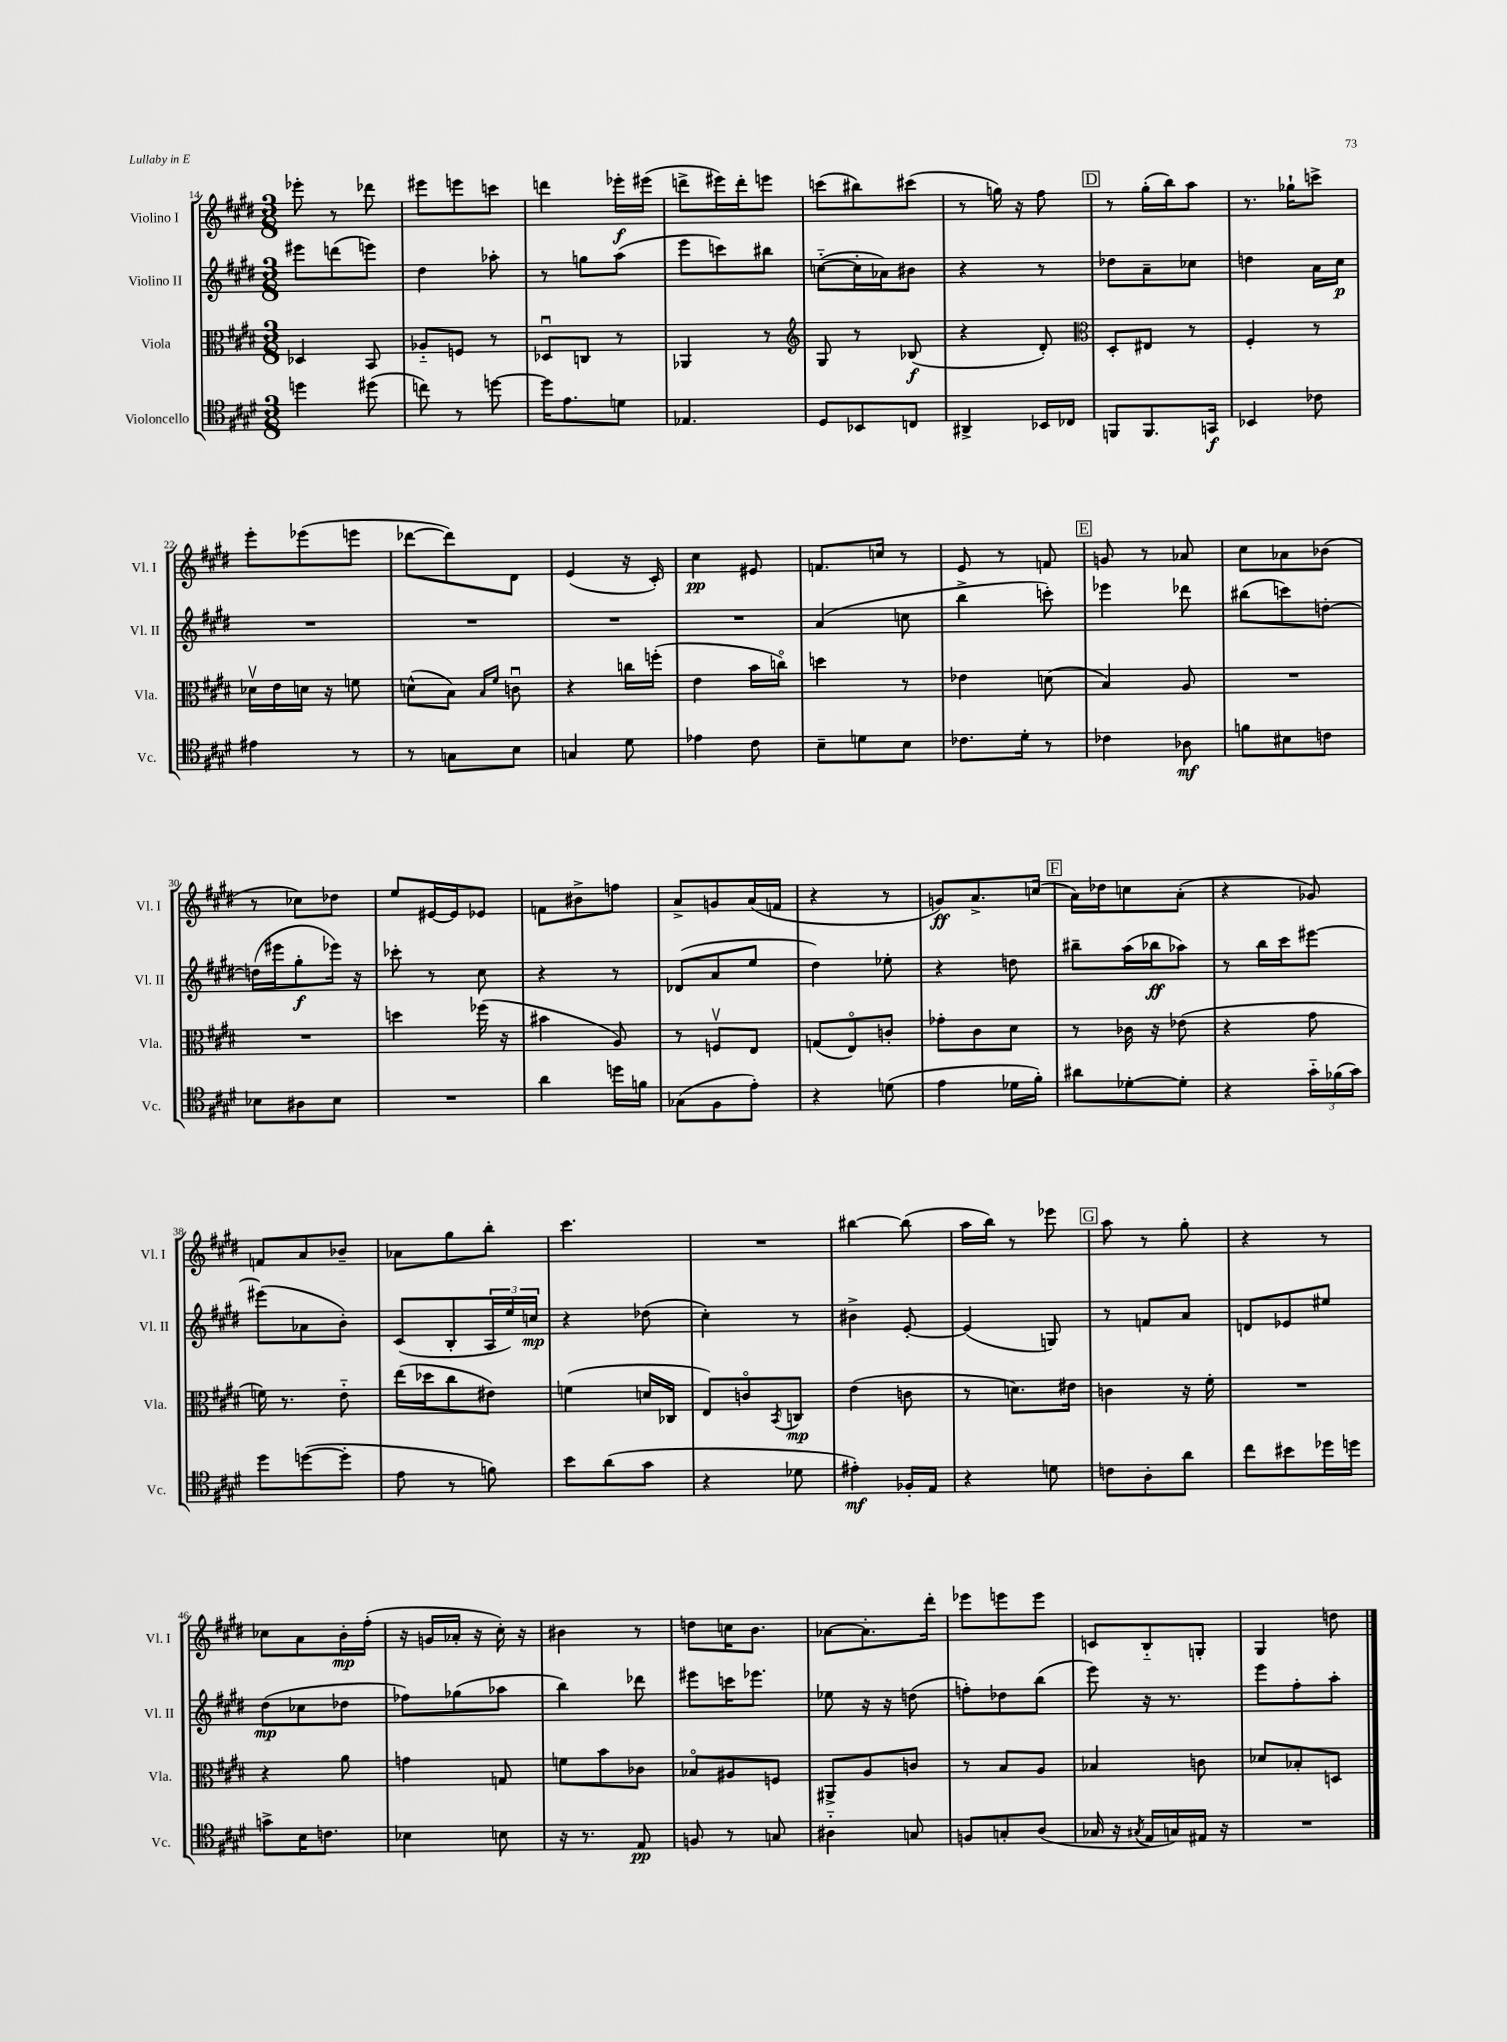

**kern	**kern	**kern	**kern
*staff4	*staff3	*staff2	*staff1
*clefC4	*clefC3	*clefG2	*clefG2
*k[f#c#g#d#]	*k[f#c#g#d#]	*k[f#c#g#d#]	*k[f#c#g#d#]
*M3/8	*M3/8	*M3/8	*M3/8
4dd	4D-	8eee#	8eee-'
.	.	(8ddd	8r
(8dd#	8BB	8eee)	8ddd-
=	=	=	=
8cc)	8A-'~	4dd#	8eee#
8r	8F	.	8eee
[8dd	8r	8aa-'	8ccc
=	=	=	=
16dd]	8D-u	8r	4ddd
8.e	.	.	.
.	8C	8gg	.
8d	8r	(8aa	16eee-'
.	.	.	(16eee#
=	=	=	=
4.E-	4AA-	8eee	8ddd^
.	.	8ccc)	16eee#)
.	.	.	16ddd'
.	8r	8bb#	8eee
=	=	=	=
*	*clefG2	*	*
8D#	8G#	([8cc'~	(8ccc
8BB-	8r	16cc']	8bb#)
.	.	16a-)	.
8C	(8B-	8b#	(8ccc#
=	=	=	=
4AA#^	4r	4r	8r
.	.	.	16gg)
.	.	.	16r
16BB-	8d#')	8r	8ff#
16C-	.	.	.
=	=	=	=
*	*clefC3	*	*
8FF	8D#'	8dd-	8r
8.FF	8E#	8a~	(16gg#'
.	.	.	16bb)
.	8r	8cc-	8aa
16GG	.	.	.
=	=	=	=
4BB-	4F#'	4dd	8.r
.	.	.	16gg-`
8c-	8r	16a	8ccc^
.	.	16cc#	.
=	=	=	=
4e#	16d-v	4.r	8eee'
.	16e	.	.
.	16d	.	(8eee-
.	16r	.	.
8r	8f	.	8eee
=	=	=	=
8r	(8d^^	4.r	[8ddd-
8G	8B)	.	8ddd-])
.	16qqB	.	.
.	16qqf#	.	.
8B	8cu	.	8d#
=	=	=	=
4G	4r	4.r	(4e
8d#	16cc	.	16r
.	(16ff'	.	16c#')
=	=	=	=
4e-	4e	4.r	4cc#
8c#	16b	.	8e#
.	16cco)	.	.
=	=	=	=
8B~	4dd	(4a	8.f
8d	.	.	.
.	.	.	16cc
8B	8r	8cc	8r
=	=	=	=
8.c-	4e-	4bb^	8e
.	.	.	8r
16d#'	.	.	.
8r	(8d	8ccc')	8f
=	=	=	=
4c-	4B)	4eee-	8g
.	.	.	8r
8A-	8A	8ddd-	8a-
=	=	=	=
8f	4.r	(8bb#	8cc#
8B#	.	8ccc)	8a-
8c	.	[8dd'	(8b-
=	=	=	=
8B-	4.r	(16dd]	8r
.	.	16eee#	.
8A#	.	8gg#'	8cc-)
8B-	.	16eee-)	8dd-
.	.	16r	.
=	=	=	=
4.r	4dd	8ccc-'	8ee
.	.	8r	[16e#
.	.	.	16e#]
.	(16ff-	8cc#	8e-
.	16r	.	.
=	=	=	=
4a	4b#	4r	8f
.	.	.	8b#^
16dd	8A)	8r	8ff
16f	.	.	.
=	=	=	=
(8G-	8r	(8d-	8a^
8F#	8Fv	8a	8g
8e')	8E	8ee	(16a
.	.	.	16f
=	=	=	=
4r	(8G	4dd#)	4r
.	8Eo)	.	.
(8d	8c'	8ee-'	8r
=	=	=	=
4e	8g-'	4r	8g)
.	8c#	.	8.a^
16d-	8d#	8dd	.
16f#')	.	.	(16cc
=	=	=	=
8a#	8r	8bb#~	16a)
.	.	.	16dd-
[8d-'	16c-	(16aa	8cc
.	16r	16bb-	.
8d-']	(8e-	8aa-)	(8a'
=	=	=	=
4r	4r	8r	4r
.	.	16bb	.
.	.	16ccc#	.
24g#'~	8g#	[8eee#	8g-)
(24f-	.	.	.
24g#)	.	.	.
=	=	=	=
8dd#	16f)	(8eee#]	8f
.	8.r	.	.
([8dd	.	8a-	8a
8dd']	8e'~	8b')	8b-~
=	=	=	=
8e	(16ee	(8c#	8a-
.	16dd-	.	.
8r	8cc#	8B'	8gg#
8f)	8e#)	24A	8bb'
.	.	24ee)	.
.	.	24cc	.
=	=	=	=
8b	(4f	4r	4.ccc#
(8a	.	.	.
8g#	16d	(8dd-	.
.	16C-	.	.
=	=	=	=
4r	8E)	4cc#')	4.r
.	8co	.	.
.	8qBB	.	.
8d-	8C	8r	.
=	=	=	=
4e#')	(4e	4b#^	[4bb#
16F-'	8c	[8e'	(8bb#]
16E	.	.	.
=	=	=	=
4r	8r	(4e]	16aa
.	.	.	16bb)
.	8.d)	.	8r
8d	.	8G)	8eee-
.	16e#	.	.
=	=	=	=
8c	4c	8r	8aa
8A'	.	8f	8r
8a	16r	8a	8gg#'
.	16f#'	.	.
=	=	=	=
8cc#	4.r	8d	4r
8b#	.	8e-	.
16dd-	.	8ee#	8r
16dd	.	.	.
=	=	=	=
8g^	4r	(8dd#	8cc-
16B	.	8cc-	8a
8.c	.	.	.
.	8a	8dd-	16b'
.	.	.	(16ff#'
=	=	=	=
4B-	4g	8ff-)	16r
.	.	.	16g
.	.	(8gg-	16a-'
.	.	.	16r
8B	8G	8aa-	16cc#')
.	.	.	16r
=	=	=	=
16r	8f	4bb)	4b#
8.r	.	.	.
.	8b	.	.
8E	8c-	8ddd-	8r
=	=	=	=
8F	8B-o	8eee#	8dd
8r	8A#	16ccc	16cc
.	.	8.eee-	8.b
8G	8F	.	.
=	=	=	=
4A#'~	8AA#^	8ee-	[8a-
.	8A	16r	8.a-']
.	.	16r	.
8G	8c	(8dd	.
.	.	.	16ddd#'
=	=	=	=
8F	8r	8ff')	8eee-
8G'	8B	8dd-	8eee
(8A	8A	(8bb	8eee
=	=	=	=
16G-	4B-	8eee)	8c
16r	.	.	.
8qG#	.	.	.
16E	.	16r	8B'~
16G)	.	8.r	.
16E#	8c	.	8G'
16r	.	.	.
=	=	=	=
4.r	8d-	8eee	4G#
.	8B-'	8ff#'	.
.	8D	8aa'	8dd
==	==	==	==
*-	*-	*-	*-
